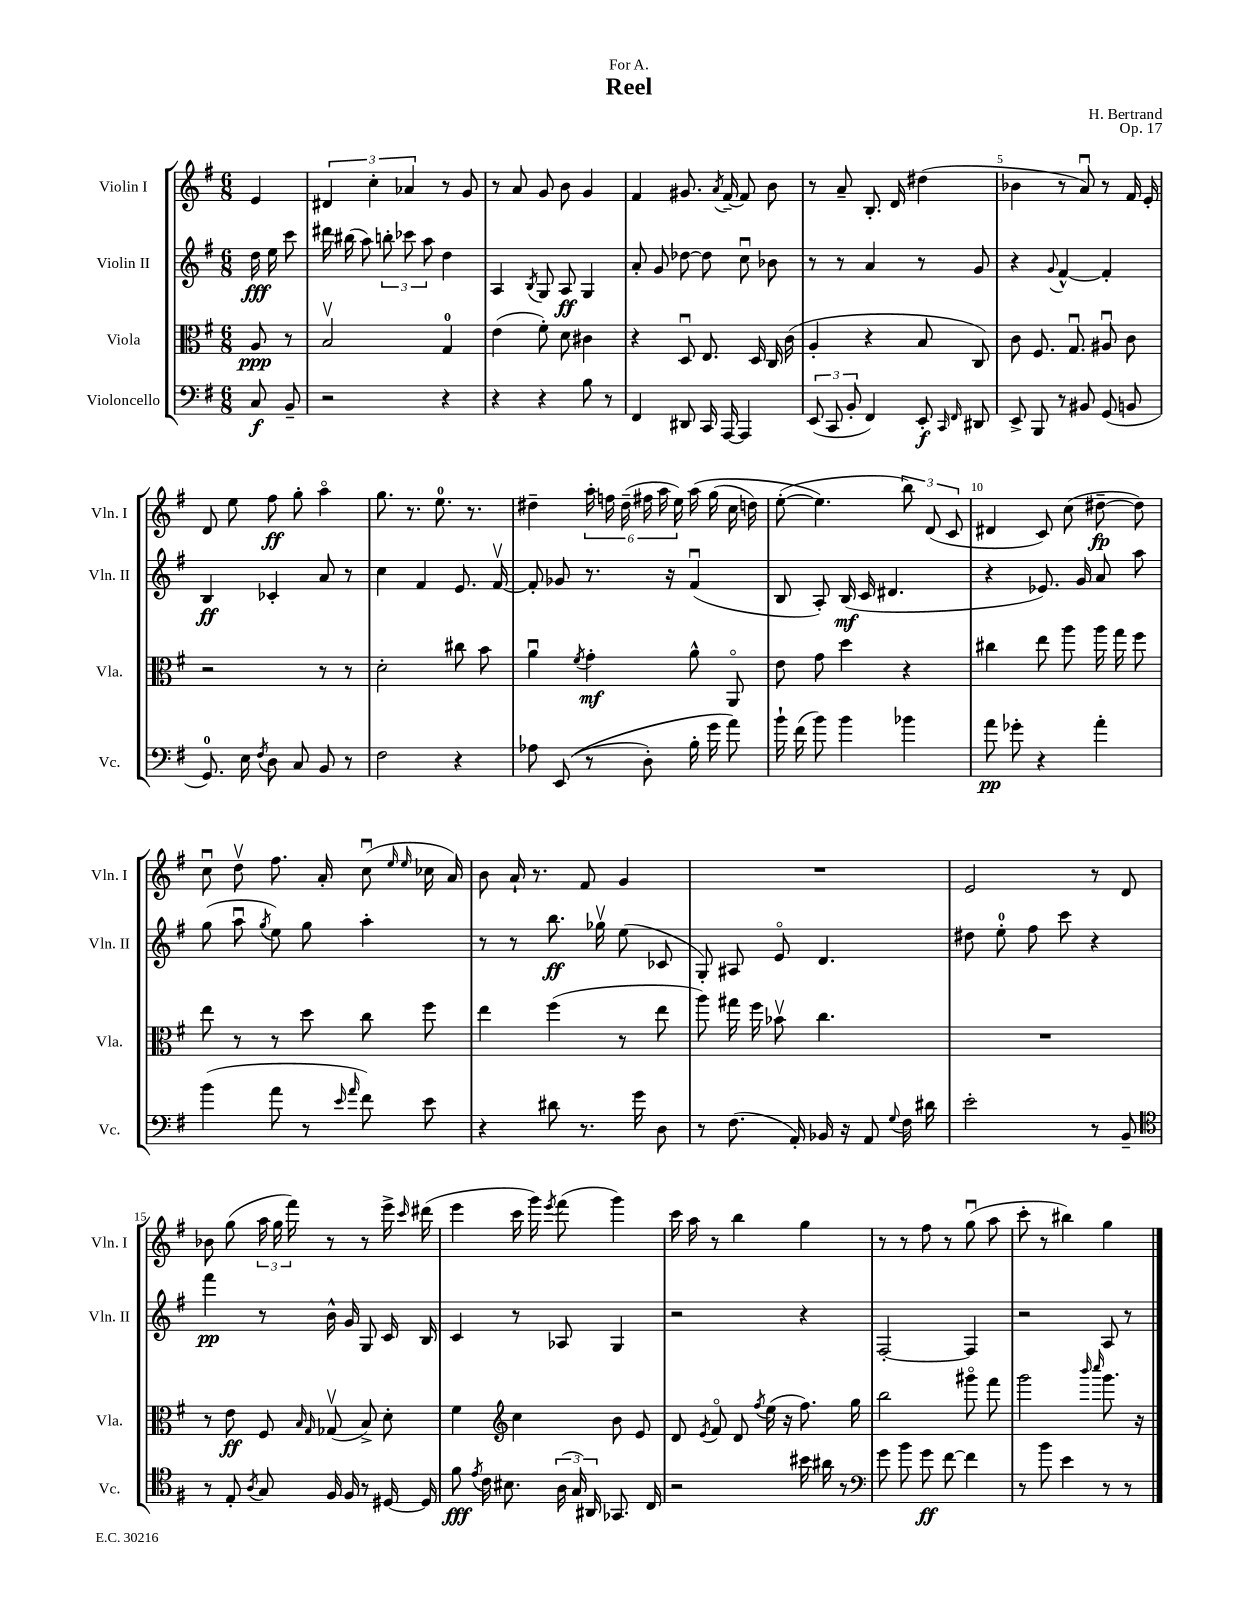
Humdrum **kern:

**kern	**kern	**kern	**kern
*staff4	*staff3	*staff2	*staff1
*clefF4	*clefC3	*clefG2	*clefG2
*k[f#]	*k[f#]	*k[f#]	*k[f#]
*M6/8	*M6/8	*M6/8	*M6/8
8C	8A	16dd	4e
.	.	16ee	.
8BB~	8r	8ccc	.
=	=	=	=
2r	2Bv	16ddd#	6d#
.	.	(16bb#	.
.	.	8aa)	.
.	.	.	6cc'
.	.	12bb'	.
.	.	12ccc-	6a-
.	.	12aa	.
4r	4G	4dd	8r
.	.	.	8g
=	=	=	=
4r	(4e	4A	8r
.	.	.	8a
.	.	8qB	.
4r	8f#')	8G	8g
.	8d	8A	8b
8B	4c#	4G	4g
8r	.	.	.
=	=	=	=
4FF#	4r	8a'	4f#
.	.	8g	.
8DD#	8Du	[8dd-	8.g#
16CC	8.E	8dd-]	.
.	.	.	8qa
[16AAA	.	.	[16f#~
4AAA]	.	8ccu	8f#]
.	16D	.	.
.	16C	8b-	8b
.	(16c	.	.
=	=	=	=
(12EE	4A'	8r	8r
12CC	.	.	.
.	.	8r	8a~
12BB'	.	.	.
4FF#)	4r	4a	8.B'
.	.	.	16d
8EE'	8B	8r	(4dd#
16qqCC	.	.	.
16qqFF#	.	.	.
8DD#	8C)	8g	.
=	=	=	=
8EE^	8c	4r	4b-
8BBB	8.F#	.	.
.	.	8qqg	.
8r	.	[4f#^^	8r
.	8.Gu	.	.
8BB#	.	.	8au)
(8GG	8A#u	4f#']	8r
8BB	8c	.	16f#
.	.	.	16e'
=	=	=	=
8.GG)	2r	4B	8d
.	.	.	8ee
16E	.	.	.
8qF#	.	.	.
8D	.	4c-'	8ff#
8C	.	.	8gg'
8BB	8r	8a	4aao
8r	8r	8r	.
=	=	=	=
2F#	2d'	4cc	8.gg
.	.	.	8.r
.	.	4f#	.
.	.	.	8.ee
4r	8cc#	8.e	.
.	.	.	8.r
.	8b	.	.
.	.	[16f#v	.
=	=	=	=
8A-	4au	8f#']	4dd#~
&((8EE	.	8g-	.
.	8qf#	.	.
8r	4g'	8.r	24aa'
.	.	.	24ff
.	.	.	(24dd#~
8D')	.	.	24ff#
.	.	.	24aa
.	.	16r	.
.	.	.	24ee)
16B'	8a^^	(4f#u	&(16aa
16g	.	.	(16gg
8a&)	8AAo	.	16cc
.	.	.	16dd)
=	=	=	=
16b`	8e	8B	([8ee'
(16f#	.	.	.
8b)	8g	8A')	4.ee]&)
4b	4dd	(16B	.
.	.	16c	.
.	.	4.d#	.
4b-	4r	.	12bb)
.	.	.	(12d
.	.	.	12c
=	=	=	=
8a	4cc#	4r	4d#
8g-'	.	.	.
4r	8ee	8.e-)	8c)
.	8aa	.	(8cc
.	.	16g	.
4a'	16aa	8a	[8dd#~
.	16gg	.	.
.	8ff#	8aa	8dd#])
=	=	=	=
(4b	8ee	(8gg	8ccu
.	8r	8aau	8ddv
.	.	8qgg	.
8a	8r	8ee)	8.ff#
8r	8dd	8gg	.
.	.	.	16a'
16qqe	.	.	.
16qqa	.	.	.
8f#)	8cc	4aa'	(8ccu
.	.	.	16qqee
.	.	.	16qqee
8e	8ff#	.	16cc-
.	.	.	16a)
=	=	=	=
4r	4ee	8r	8b
.	.	8r	16a`
.	.	.	8.r
8d#	(4ff#	8.bb	.
8.r	.	.	8f#
.	.	16gg-v	.
.	8r	(8ee	4g
16g	.	.	.
8D	8ee	8c-	.
=	=	=	=
8r	8aa)	8G')	2.r
(8.F#	16gg#	8A#	.
.	16ff#	.	.
.	8b-v	8eo	.
16AA')	.	.	.
16BB-	4.cc	4.d	.
16r	.	.	.
8AA	.	.	.
8qqG	.	.	.
16F#	.	.	.
16d#	.	.	.
=	=	=	=
2e'	2.r	8dd#	2e
.	.	8ee'	.
.	.	8ff#	.
.	.	8ccc	.
8r	.	4r	8r
8BB~	.	.	8d
=	=	=	=
*clefC4	*	*	*
8r	8r	4fff#	8b-
8E'	8e	.	(8gg
8qA	.	.	.
8G	8F#	8r	24aa
.	.	.	24gg
.	.	.	24fff#)
.	16qqB	.	.
.	16qqG	.	.
16F#	(8G-v	16b^^	8r
16F#	.	16g	.
8r	8B^)	8G	8r
[16D#	8d'	16c	16eee^
.	.	.	16qqccc
16D#]	.	16B	(16ddd#
=	=	=	=
8f#	4f#	4c	4eee
8qe	.	.	.
16c	.	.	.
8.B#	.	.	.
*	*clefG2	*	*
.	4cc	8r	16ccc
.	.	.	16ggg)
.	.	.	8qeee
(24A	.	8A-	(8fff#
24G)	.	.	.
24AA#	.	.	.
8.GG-	8b	4G	4ggg)
.	8e	.	.
16C	.	.	.
=	=	=	=
2r	8d	2r	16ccc
.	.	.	16aa
.	8qe	.	.
.	8f#o	.	8r
.	8d	.	4bb
.	8qff#	.	.
.	(16ee	.	.
.	16r	.	.
16b#	8.ff#)	4r	4gg
16a#	.	.	.
8r	.	.	.
.	16gg	.	.
=	=	=	=
*clefF4	*	*	*
8g	2bb	[2F#'	8r
8b	.	.	8r
8g	.	.	8ff#
[8f#	.	.	8r
4f#]	8ggg#o	4F#]	(8ggu
.	8fff#	.	8aa
=	=	=	=
8r	2ggg	2r	8ccc'
8b	.	.	8r
4e	.	.	4bb#)
.	16qqbbb	.	.
.	16qqcccc	.	.
8r	8.ggg	8A	4gg
8r	.	8r	.
.	16r	.	.
==	==	==	==
*-	*-	*-	*-
